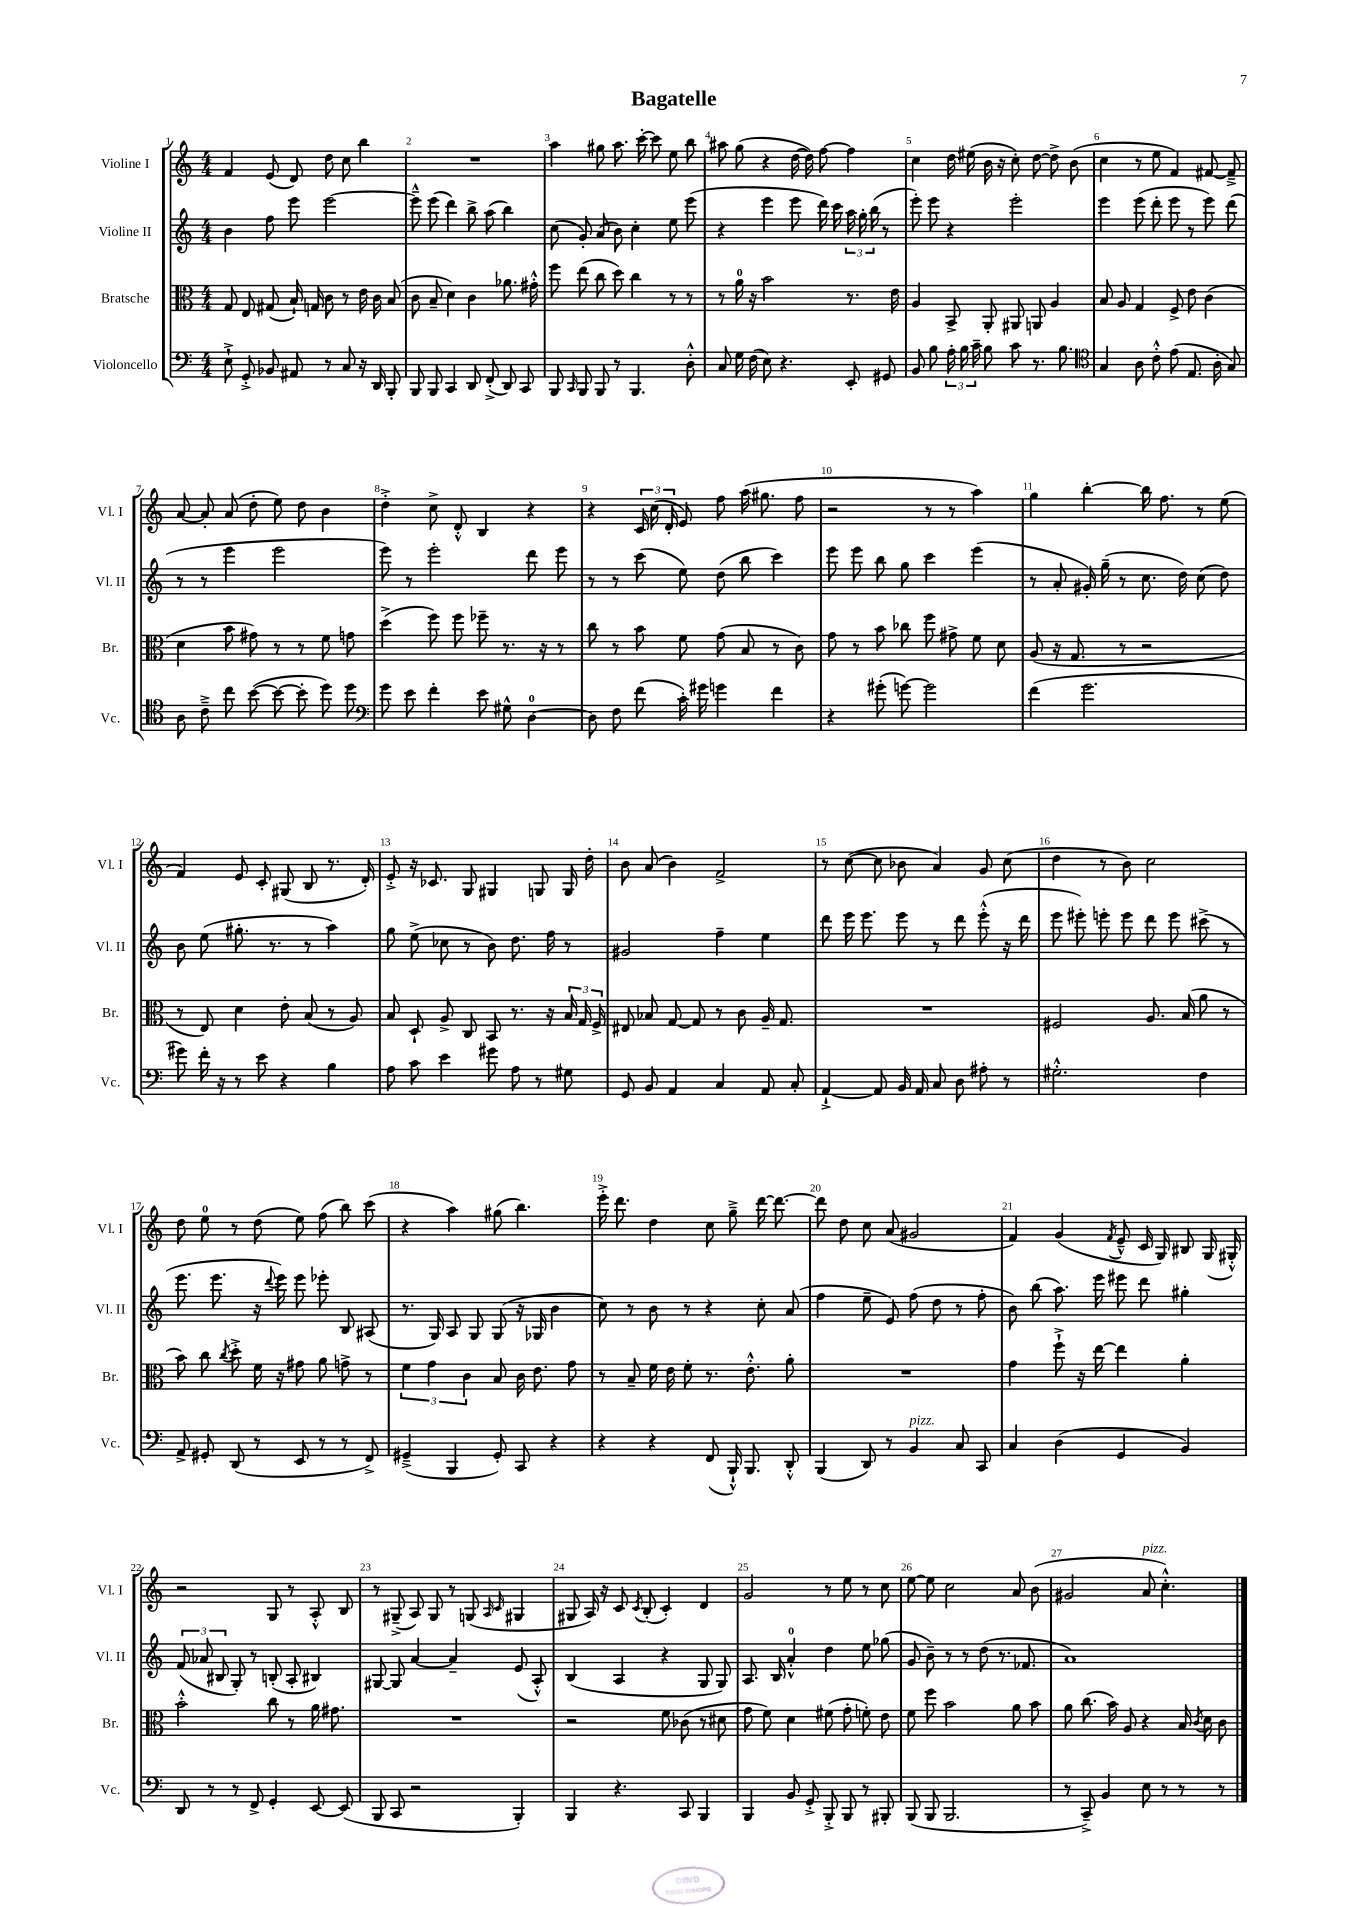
\header { title = "Bagatelle" }
<<
\new StaffGroup <<
\new Staff = "s0" \with { instrumentName = "Violine I" shortInstrumentName = "Vl. I" } {
    \clef treble \key c \major \numericTimeSignature \time 4/4
    \autoBeamOff f'4 e'8( d'8) d''8 c''8 b''4 |
    R1 |
    a''4 gis''8 a''8. c'''16~-. c'''8 e''8 b''8 |
    ais''8 g''8( r4 d''16~ d''16) f''8~ f''4 |
    c''4 d''16 eis''16( b'16 r16 c''8-.) d''8~ d''8-> b'8( |
    c''4 r8 e''8 f'4) fis'8~ fis'8---> |
    a'8~ a'8-. a'8( d''8-. e''8) d''8 b'4 |
    d''4-.-> c''8-> d'8-.-^ b4 r4 |
    r4 \tuplet 3/2 { c'16 c''16( d'16-. } e'8) f''8 a''16( gis''8. f''8 |
    r2 r8 r8 a''4) |
    g''4 b''4~-. b''16 f''8. r8 e''8( |
    f'4) e'8 c'8-. gis8( b8 r8. d'16-.) |
    e'8-.-> r16 ces'8. g8 gis4 g8 g16 d''16-. |
    b'8 a'8( b'4) f'2-> |
    r8 c''8~( c''8 bes'8 a'4) g'8 c''8( |
    d''4 r8 b'8) c''2 |
    d''8 e''8-0 r8 d''8( e''8) f''8( b''8) c'''8( |
    r4 a''4) gis''8( b''4.) |
    e'''16-.-> d'''8. d''4 c''8 g''8---> d'''16~ d'''8.~ |
    d'''8 d''8 c''8 a'8( gis'2 |
    f'4) g'4( \acciaccatura { f'8 } e'8---^ c'16 g16) bis8 g16( gis16-.-^) |
    r2 g8 r8 a8-.-^ b8 |
    r8 gis8--->( a8) gis8 r8 g8( \grace { a16 c'16 } gis4 |
    gis8 a16) r16 c'8 \acciaccatura { c'8 } b8-.( c'4-.) d'4 |
    g'2 r8 e''8 r8 c''8 |
    e''8~ e''8 c''2 a'8 b'8( |
    gis'2 a'8^\markup { \italic "pizz." } c''4.-.-^) \bar "|." |
}
\new Staff = "s1" \with { instrumentName = "Violine II" shortInstrumentName = "Vl. II" } {
    \clef treble \key c \major \numericTimeSignature \time 4/4
    \autoBeamOff b'4 f''8 e'''8 e'''2~ |
    e'''8---^ e'''8( d'''4) b''8-> a''8( b''4) |
    c''8( g'8-.) a'8( b'8) c''4-. e''8 e'''8( |
    r4 e'''4 e'''8 d'''16) c'''16 \tuplet 3/2 { a''16 g''16-. b''16( } r8 |
    e'''8-.) e'''8 r4 e'''2-. |
    e'''4 e'''8( d'''8-. e'''8 r8 e'''8) d'''8( |
    r8 r8 e'''4 e'''2 |
    e'''8) r8 e'''2-. d'''8 e'''8 |
    r8 r8 c'''8( e''8) d''8( b''8 c'''4) |
    e'''8 e'''8 b''8 g''8 c'''4 e'''4( |
    r8 a'8-. gis'16-.) g''16--( r8 c''8. d''16) c''8( d''8) |
    b'8 e''8( gis''8.-. r8. r8 a''4) |
    g''8 e''8->( ces''8 r8 b'8) d''8. f''16 r8 |
    gis'2 f''4-- e''4 |
    d'''8 e'''16 e'''8. e'''8 r8 d'''8 e'''8-.-^( r16 d'''16 |
    e'''8 eis'''8-.) e'''8-. e'''8 d'''8 e'''8 cis'''8->( r8 |
    e'''8. e'''8. r16 \appoggiatura { d'''8 } e'''16) e'''8 ees'''8-. b8 ais8( |
    r8. g16) a8 g8 g8( r16 ges16 b'4 |
    c''8) r8 b'8 r8 r4 c''8-. a'8( |
    f''4 e''8-- e'8) f''8( d''8 r8 f''8-. |
    b'8) b''8( a''8.) e'''16 eis'''8 d'''8 gis''4-. |
    \tuplet 3/2 { f'8( aes'8 bis8 } g8-.) r8 b8-.( a8-. bis4) |
    gis8~ gis8 a'4~ a'4-- e'8( a8-.-^) |
    b4( a4 r4 g8 g8) |
    a8. b16 a'4-0-.-^ d''4 e''8 ges''8( |
    g'8 b'8--) r8 r8 d''8( r8. fes'8. |
    a'1) \bar "|." |
}
\new Staff = "s2" \with { instrumentName = "Bratsche" shortInstrumentName = "Br." } {
    \clef alto \key c \major \numericTimeSignature \time 4/4
    \autoBeamOff g8 e8 gis8( b16-!) g16 c'8 r8 e'16 c'16 b8( |
    c'8 b8-- d'4) c'4 aes'8. gis'16-.-^ |
    f''8 e''8( c''8 d''8) c''4 r8 r8 |
    r8 a'16-0 r16 b'2 r8. e'16 |
    a4 b,8-> a,8-. ais,8 a,8 a4 |
    b8 a8 g4 f8-> e'8 c'4( |
    d'4 b'8 gis'8) r8 r8 f'8 g'8 |
    d''4->( f''8) f''8 fes''8-- r8. r16 r8 |
    c''8 r8 b'8 f'8 g'8( b8 r8 c'8) |
    g'8 r8 b'8 ces''8 f''8 gis'8-> f'8 d'8 |
    a8( r16 g8. r8 r2 |
    r8 e8) d'4 e'8-. b8( r8 a8) |
    b8 d8-! a8-> c8 b,8 r8. r16 \tuplet 3/2 { b16 g16 f16-> } |
    eis8 bes8 g8~ g8 r8 c'8 a16-- g8. |
    R1 |
    fis2 a8. b16( a'8 r8 |
    b'8) c''8 \acciaccatura { c''8 } d''8-.-> f'16 r16 gis'8 a'8 g'8-> r8 |
    \tuplet 3/2 { f'4 g'4 c'4 } b8 c'16 e'8. g'8 |
    r8 b8-- f'16 e'16 f'8-. r8. e'8.-.-^ a'8-. |
    R1 |
    g'4 f''8-!-> r16 e''16~ e''4 a'4-. |
    b'2-.-^ c''8 r8 a'16 gis'8. |
    R1 |
    r2 f'8 ces'8( r8 dis'8 |
    g'8 f'8) d'4 fis'8( g'8-. f'8-.) e'8 |
    f'8 f''8 b'2 a'8 b'8 |
    a'8 c''8.( b'16) a8 r4 b16 \acciaccatura { c'8 } d'16 c'8 \bar "|." |
}
\new Staff = "s3" \with { instrumentName = "Violoncello" shortInstrumentName = "Vc." } {
    \clef bass \key c \major \numericTimeSignature \time 4/4
    \autoBeamOff e8-!-> g,8-.-> bes,8 ais,8 r8 c8 r16 d,16 b,,8-. |
    b,,8 b,,8 c,4 d,8 f,8-.->( d,8) c,8 |
    b,,8 \grace { c,16 } b,,8 b,,8 r8 b,,4. d8-.-^ |
    c8 g16 f16( e8) r4. e,8-. gis,8 |
    b,8 b8 \tuplet 3/2 { a16-. b16 c'16-- } b8 c'8 r8. b8. |
    \clef tenor g4 a8 c'8-.-^ e'8( e8. a16-. g8) |
    a8 c'8---> c''8 b'8~( b'8~ b'8-. d''8) d''8 |
    \clef bass g'8 e'8 f'4-. e'8 gis8-^ d4-0~ |
    d8 f8 f'8( c'16-.) gis'16 g'4 f'4 |
    r4 gis'8-.( g'8~) g'2 |
    f'4( g'2. |
    gis'8) f'16-. r16 r8 e'8 r4 b4 |
    a8 c'8 e'4 gis'8 a8 r8 gis8 |
    g,8 b,8 a,4 c4 a,8 c8-. |
    a,4~-!-> a,8 b,16 a,16 c8 d8 ais8-. r8 |
    gis2.-.-^ f4 |
    a,8-> gis,8-. d,8( r8 e,8 r8 r8 f,8->) |
    gis,4--->( b,,4 gis,8-.) c,8 r4 |
    r4 r4 f,8( b,,16-!-^) b,,8. d,8-.-^ |
    b,,4( d,8) r8 b,4^\markup { \italic "pizz." } c8 c,8 |
    c4 d4( g,4 b,4) |
    d,8 r8 r8 f,8-> g,4-. e,8~ e,8( |
    b,,8 c,8 r2 b,,4-.) |
    b,,4 r4. c,8 b,,4 |
    b,,4 b,8 g,8-.-> b,,8-.-> b,,8 r8 bis,,8-. |
    b,,8( b,,8 b,,2. |
    r8 c,8--->) b,4 e8 r8 r8 r8 \bar "|." |
}
>>
>>
\layout { \context { \Score \override BarNumber.break-visibility = ##(#f #t #t) barNumberVisibility = #all-bar-numbers-visible } }
